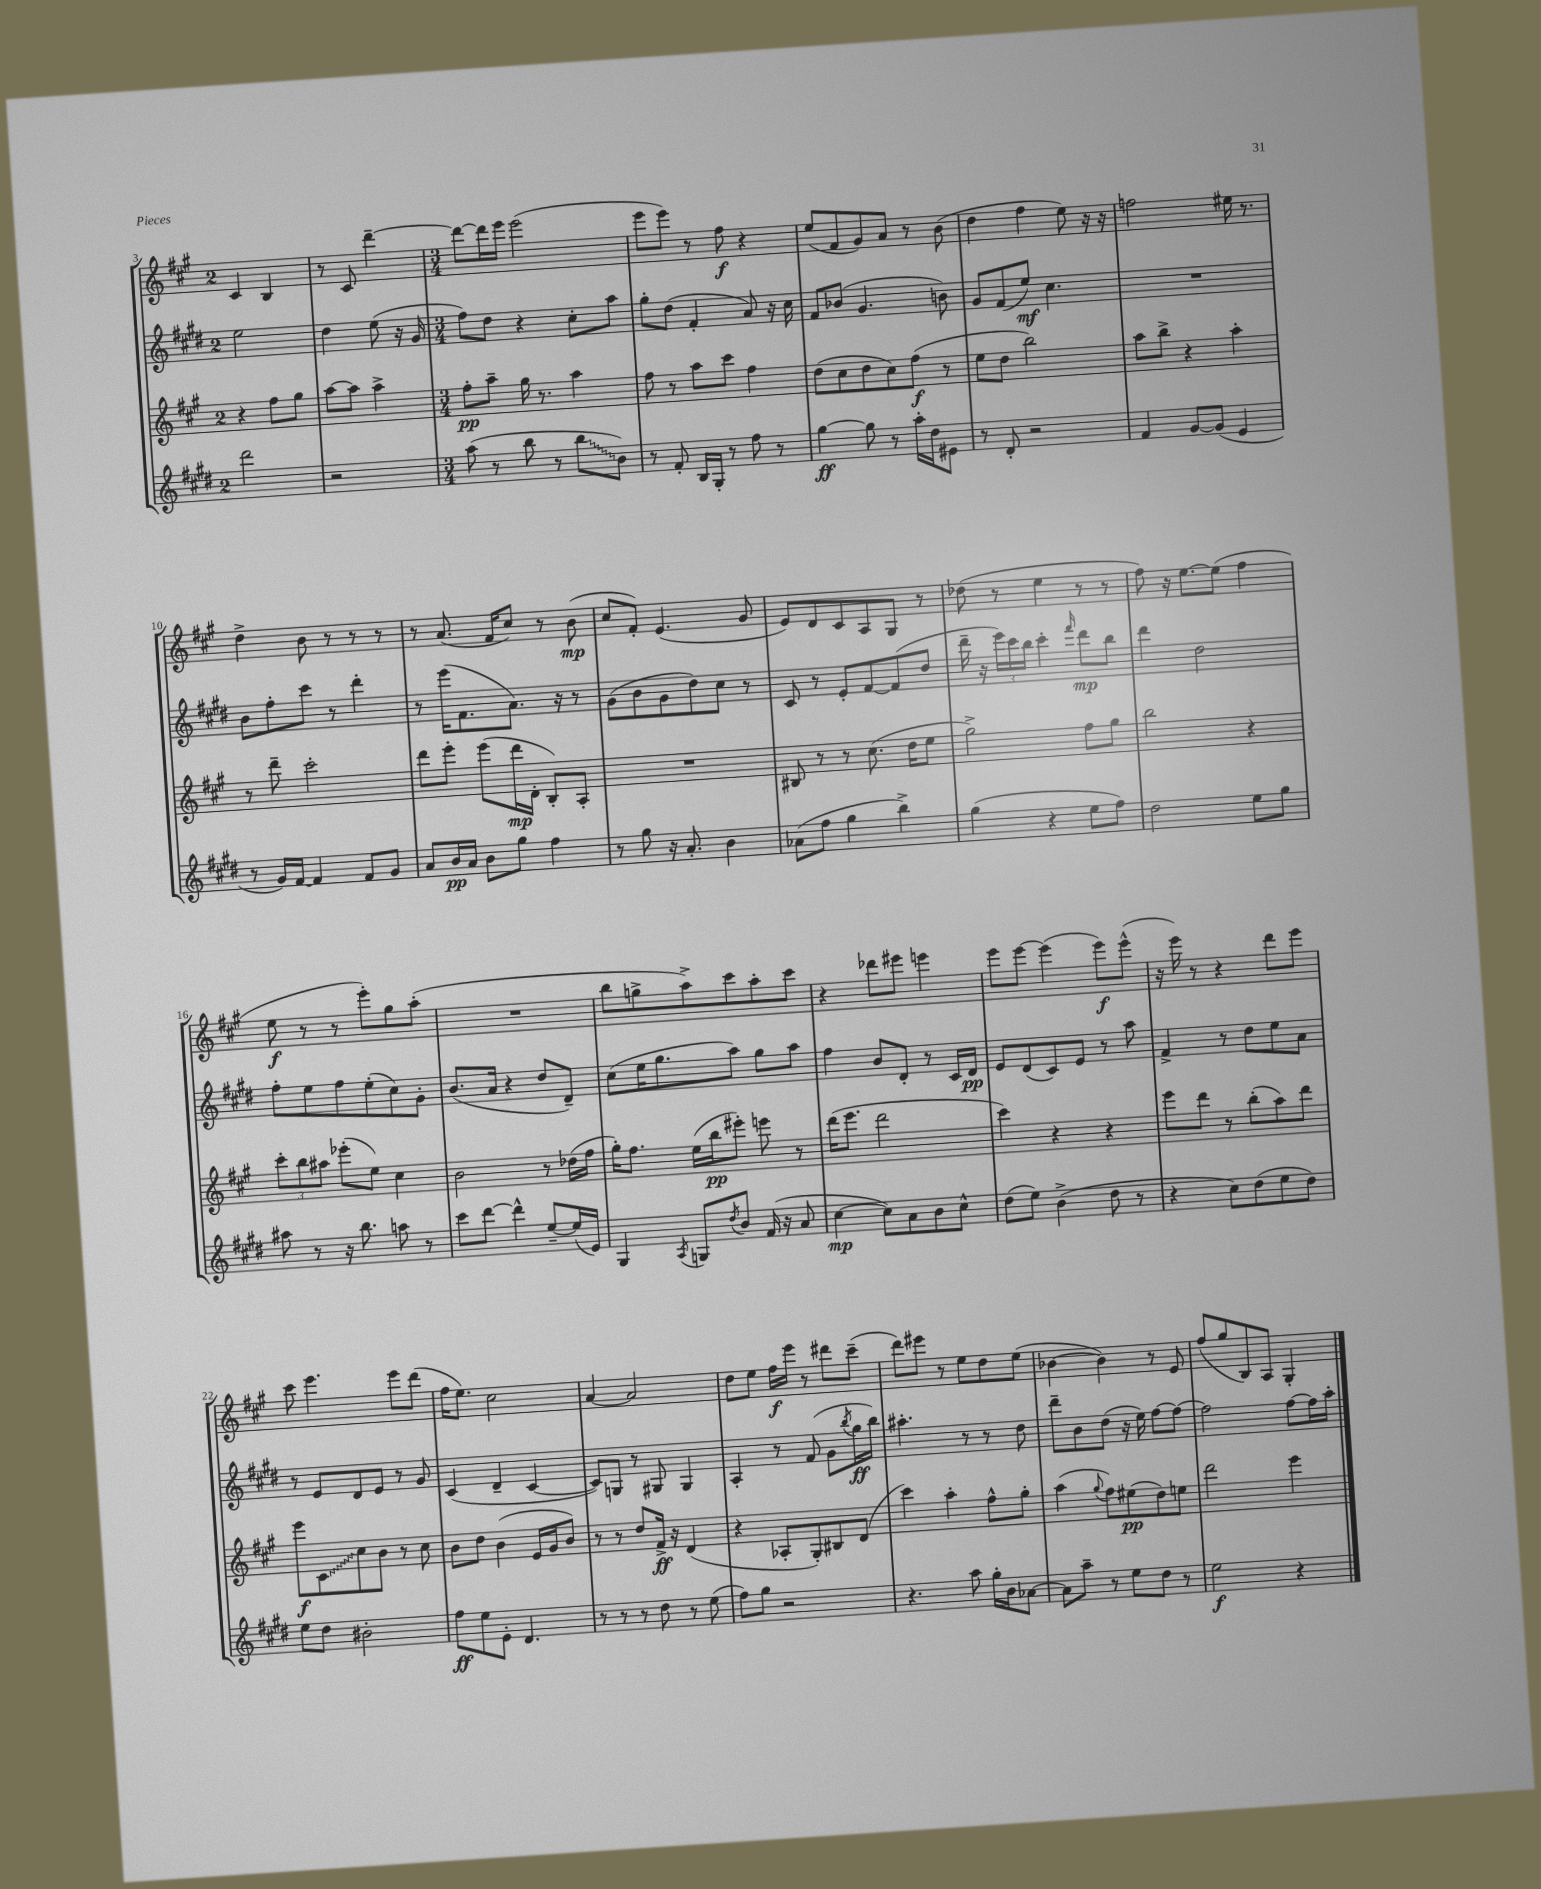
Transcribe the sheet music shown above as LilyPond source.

<<
\new StaffGroup <<
\new Staff = "s0" {
    \clef treble \key a \major \once \override Staff.TimeSignature.style = #'single-digit \time 2/4
    cis'4 b4 |
    r8 cis'8 d'''4~-- |
    \numericTimeSignature \time 3/4 d'''8~ d'''16 e'''16 e'''2( |
    e'''8 e'''8) r8 fis''8\f r4 |
    e''8( fis'8 gis'8) a'8 r8 b'8( |
    d''4 fis''4 e''8) r16 r16 |
    f''2 eis''16 r8. |
    d''4-> b'8 r8 r8 r8 |
    r8 a'8.( fis'16 cis''8) r8 b'8\mp( |
    cis''8 fis'8-.) e'4.( gis'8 |
    e'8) d'8 cis'8 a8 gis8 r8 |
    des''8( r8 e''4 r8 r8 |
    fis''8) r16 e''8.~ e''8( fis''4 |
    e''8\f r8 r8 e'''8-.) gis''8 a''8-.( |
    R2. |
    b''8 g''8-> a''8->) cis'''8 a''8-. cis'''8 |
    r4 des'''8 eis'''8 e'''4 |
    e'''8 e'''8~ e'''4( e'''8\f) e'''8-^( |
    r16 e'''16) r8 r4 d'''8 e'''8 |
    cis'''8 e'''4. e'''8 d'''8( |
    fis''16 e''8.) cis''2 |
    a'4~ a'2 |
    d''8 e''8 fis''16\f e'''16 r8 dis'''8 cis'''8--( |
    d'''8) eis'''8 r8 e''8 d''8 e''8( |
    bes'4~ bes'4) r8 e'8 |
    fis''8( gis''8 b8) a8 gis4-. \bar "|." |
}
\new Staff = "s1" {
    \clef treble \key e \major \once \override Staff.TimeSignature.style = #'single-digit \time 2/4
    e''2 |
    dis''4 e''8( r16 gis'16 |
    \numericTimeSignature \time 3/4 fis''8) dis''8 r4 cis''8-. a''8 |
    gis''8-. dis''8( fis'4-. a'8) r16 cis''16 |
    fis'8 bes'8( gis'4. b'8) |
    gis'8 fis'8( e''8\mf) cis''4. |
    R2. |
    b'8 fis''8-. cis'''8 r8 dis'''4-. |
    r8 e'''16( fis'8. a'8.) r16 r8 |
    gis'8( b'8 gis'8 dis''8) cis''8 r8 |
    cis'8 r8 e'8-. fis'8~ fis'8( dis''8 |
    dis'''16-- r16 \tuplet 3/2 { e'''16) cis'''16 b''16 } cis'''4-. \grace { fis'''16 } dis'''8\mp b''8 |
    dis'''4 dis''2 |
    fis''8-. e''8 fis''8 e''8-.( cis''8) gis'8-. |
    b'8.( a'16 r4 dis''8 dis'8--) |
    cis''8( e''16 gis''8. a''8) gis''8 a''8 |
    fis''4 b'8 dis'8-. r8 cis'16 dis'16\pp |
    e'8 dis'8( cis'8) e'8 r8 a''8 |
    fis'4-> r8 dis''8 e''8 a'8 |
    r8 e'8 dis'8 e'8 r8 gis'8 |
    cis'4( dis'4-- cis'4~ |
    cis'8) g8 r8 gis8 gis4 |
    a4-. r8 fis'8( gis'8 \acciaccatura { b''8 } gis''16\ff b''16) |
    ais''4.-. r8 r8 dis''8 |
    dis'''8-- b'8 dis''8( r16 e''16) fis''8~ fis''8~ |
    fis''2 fis''8~ fis''16 a''16-. \bar "|." |
}
\new Staff = "s2" {
    \clef treble \key a \major \once \override Staff.TimeSignature.style = #'single-digit \time 2/4
    r4 fis''8 gis''8 |
    a''8~ a''8 a''4-> |
    \numericTimeSignature \time 3/4 fis''8-.\pp a''8-- gis''16 r8. a''4 |
    fis''8 r8 a''8 cis'''8 fis''4 |
    d''8( cis''8 d''8 cis''8) fis''8\f( r8 |
    e''8 d''8 b''2) |
    a''8 b''8-> r4 a''4-. |
    r8 d'''8-- cis'''2-. |
    d'''8 e'''8-. e'''8( d'''16\mp d'16-. b8-.) a8-. |
    R2. |
    bis8 r8 r8 cis''8.( d''16 e''8 |
    gis''2->) fis''8 gis''8 |
    b''2 r4 |
    \tuplet 3/2 { cis'''8-. b''8 ais''8 } ees'''8-.( e''8) cis''4 |
    b'2 r8 des''16( fis''16 |
    gis''16-.) fis''8. e''16( b''16\pp eis'''8-.) e'''8 r8 |
    d'''16( e'''8. d'''2 |
    cis'''4) r4 r4 |
    e'''8 d'''8 r8 b''8-.( a''8) d'''8 |
    e'''8\f \once \override Glissando.style = #'zigzag cis'8\glissando cis''8 b'8 r8 cis''8 |
    b'8 d''8 b'4( e'16 gis'16 b'8) |
    r8 r8 d''8 fis'16->\ff r16 d'4( |
    r4 aes8-. gis8-.) bis8 d'8( |
    cis'''4) a''4-. fis''8-^ gis''8-. |
    a''4( \appoggiatura { gis''8 } fis''8) eis''8\pp( d''8) e''8 |
    d'''2 e'''4 \bar "|." |
}
\new Staff = "s3" {
    \clef treble \key e \major \once \override Staff.TimeSignature.style = #'single-digit \time 2/4
    dis'''2 |
    r2 |
    \numericTimeSignature \time 3/4 a''8( r8 b''8 r8 \once \override Glissando.style = #'zigzag b''8\glissando b'8) |
    r8 fis'8-. b16 gis16-. r8 fis''8 r8 |
    gis''4~\ff gis''8 r8 a''16-. dis''16 eis'8 |
    r8 dis'8-. r2 |
    fis'4 gis'8~ gis'8( e'4 |
    r8 gis'16) fis'16~ fis'4 fis'8 gis'8 |
    a'8 b'16\pp a'16 b'8 gis''8 fis''4 |
    r8 gis''8 r16 a'8.-. b'4 |
    aes'8( fis''8 gis''4 b''4->) |
    gis''4( r4 e''8 fis''8) |
    dis''2 e''8 gis''8 |
    ais''8 r8 r16 b''8. a''8 r8 |
    cis'''8 dis'''8~ dis'''4-^ e''8~-- e''16( e'16) |
    gis4 \acciaccatura { a8 } g8 \acciaccatura { dis''8 } b'8 fis'16( r16 a'8 |
    cis''4~\mp cis''8) a'8 b'8 cis''8-^ |
    dis''8( e''8) b'4->( dis''8 r8 |
    r4 cis''8) dis''8( e''8 dis''8) |
    e''8 dis''8 bis'2-. |
    fis''8\ff e''8 e'8-. dis'4. |
    r8 r8 r8 dis''8 r8 e''8( |
    fis''8) gis''8 r2 |
    r4. a''8 gis''16-. b'16 aes'8~ |
    aes'8 a''8-- r8 e''8 dis''8 r8 |
    e''2\f r4 \bar "|." |
}
>>
>>
\layout { \context { \Score currentBarNumber = #3 } }
